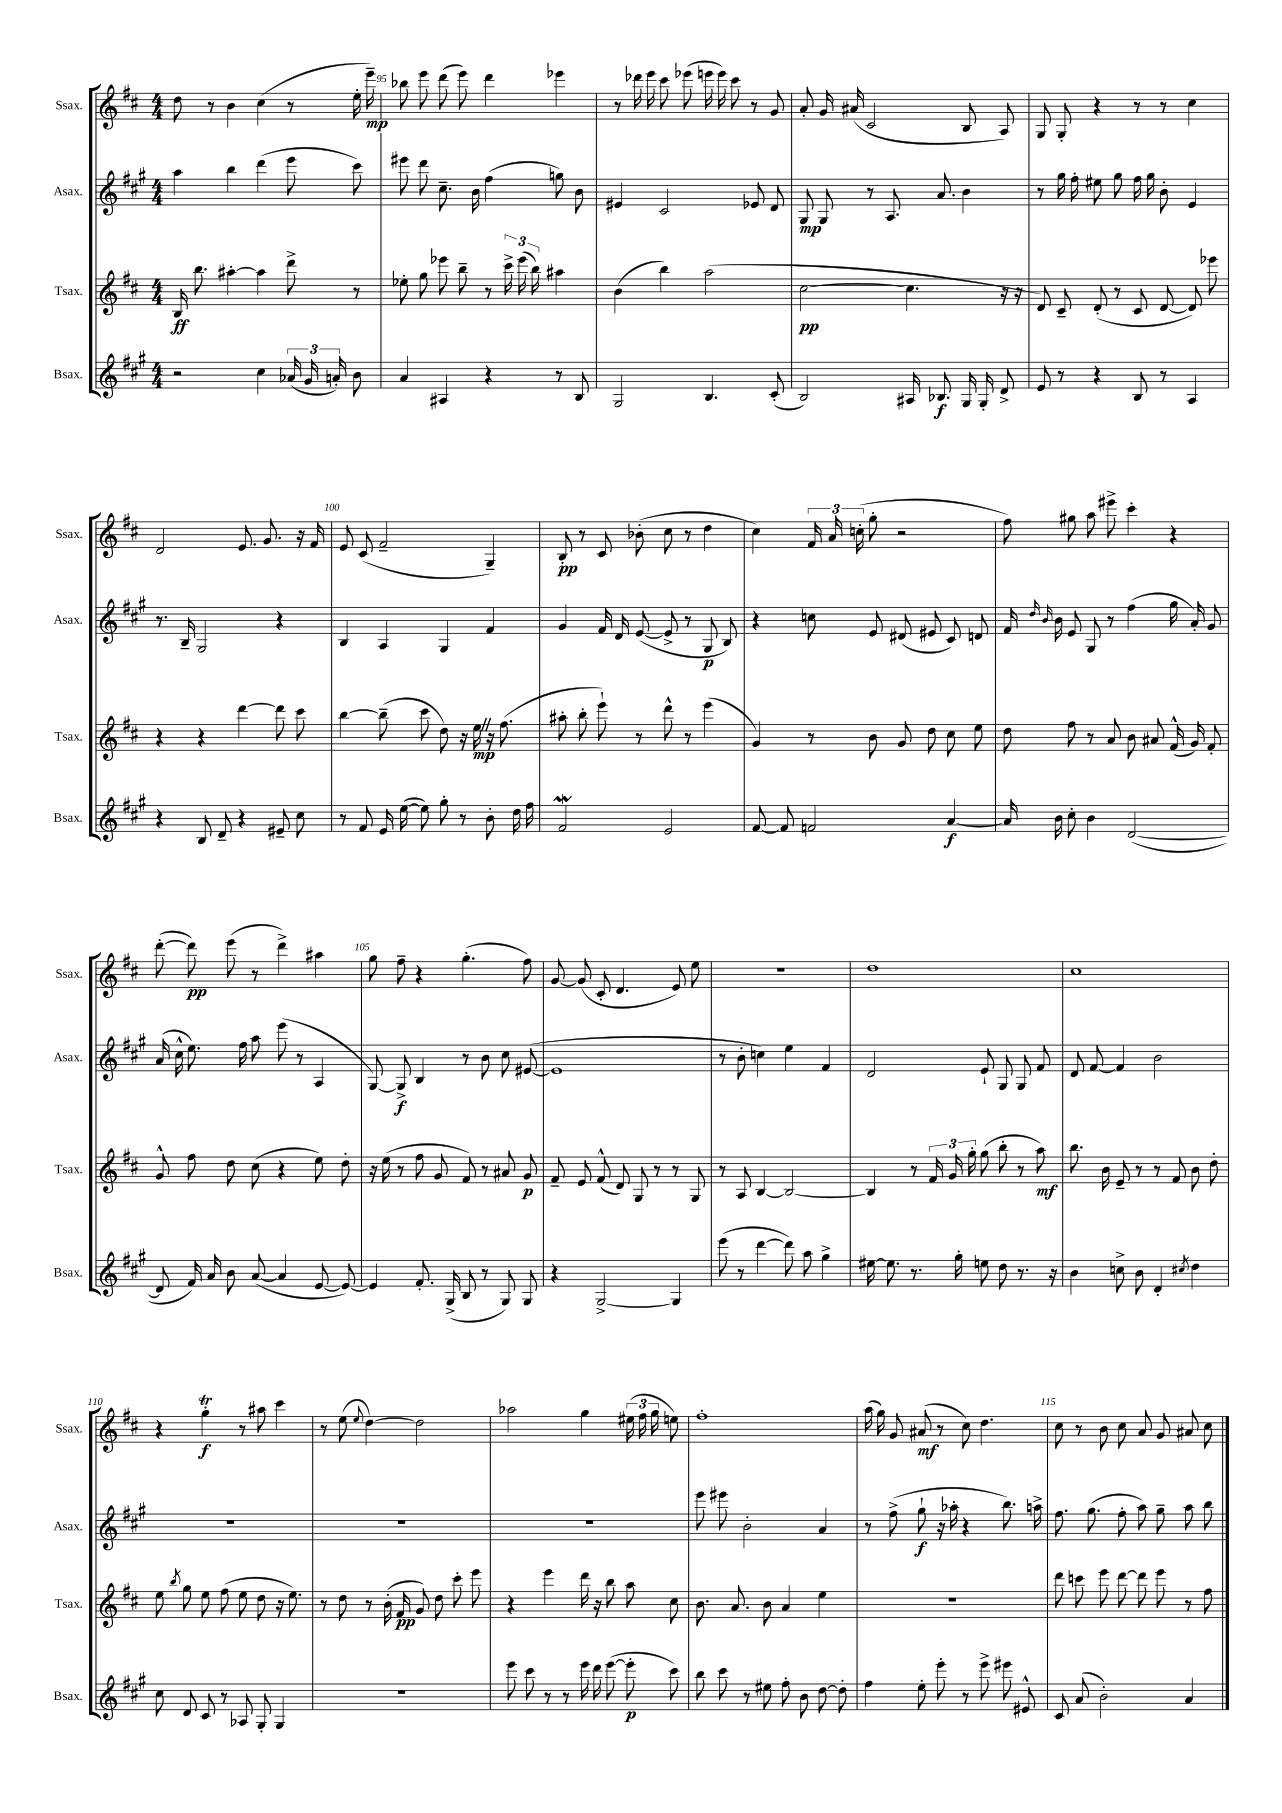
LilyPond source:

<<
\new StaffGroup <<
\new Staff = "s0" \with { instrumentName = "Ssax." shortInstrumentName = "Ssax." } {
    \clef treble \key d \major \numericTimeSignature \time 4/4
    \autoBeamOff d''8 r8 b'4 cis''4( r8 e''16-. e'''16--\mp) |
    bes''8 e'''8 d'''8( e'''8) d'''4 ees'''4 |
    r8 des'''16 e'''16 cis'''8 ees'''8( e'''16 e'''16) cis'''8 r8 g'8 |
    a'8-. g'16 ais'16( cis'2 b8 a8) |
    g8 g8-. r4 r8 r8 cis''4 |
    d'2 e'8. g'8. r16 fis'16 |
    e'8 cis'8( fis'2-- g4--) |
    b8-.\pp r8 cis'8 bes'8-.( cis''8 r8 d''4 |
    cis''4) \tuplet 3/2 { fis'16 a'16 c''16-.( } g''8-. r2 |
    fis''8) gis''8 a''8 eis'''8-> cis'''4-. r4 |
    d'''8~-.( d'''8\pp) e'''8( r8 d'''4->) ais''4 |
    g''8 fis''8-- r4 g''4.-.( fis''8) |
    g'8~ g'8( cis'8-. d'4. e'8) e''8 |
    R1 |
    d''1 |
    cis''1 |
    r4 g''4-.\trill\f r8 ais''8 cis'''4 |
    r8 e''8( \appoggiatura { e''8 } d''4~) d''2 |
    aes''2 g''4 \tuplet 3/2 { eis''16( fis''16 g''16 } e''8) |
    fis''1-. |
    a''16( g''16) g'8 ais'8\mf( r8 cis''8) d''4. |
    cis''8 r8 b'8 cis''8 a'8 g'8 ais'8 cis''8 \bar "|." |
}
\new Staff = "s1" \with { instrumentName = "Asax." shortInstrumentName = "Asax." } {
    \clef treble \key a \major \numericTimeSignature \time 4/4
    \autoBeamOff a''4 b''4 d'''4( e'''8 cis'''8) |
    eis'''8 d'''8 cis''8.-- b'16 fis''4( g''8) b'8 |
    eis'4 cis'2 ees'8 d'8 |
    gis8\mp gis8 r8 a8. a'8. b'4 |
    r8 gis''16 fis''16-. eis''8 gis''8 fis''16 gis''16 b'8-. e'4 |
    r8. b16-- gis2 r4 |
    b4 a4 gis4 fis'4 |
    gis'4 fis'16 d'16 e'8~( e'8-> r8 gis8\p b8) |
    r4 c''8 e'8 dis'8( eis'8 cis'8) d'8 |
    fis'16 \grace { d''16 b'16 } b'16 e'8 gis8 r8 fis''4( gis''16 a'16-.) gis'8 |
    a'16( cis''16-^ e''8.) fis''16 a''8 e'''8( r8 a4 |
    gis8~) gis8->\f b4 r8 b'8 cis''8 eis'8~( |
    eis'1 |
    r8 b'8-. c''4) e''4 fis'4 |
    d'2 e'8-! gis8 gis8 fis'8 |
    d'8 fis'8~ fis'4 b'2 |
    R1 |
    R1 |
    R1 |
    e'''8 eis'''8 b'2-. a'4 |
    r8 fis''8->( gis''8-!\f r16 aes''16-. r4 b''8.) a''16-> |
    fis''8. gis''8.( fis''8-. a''8) gis''8-- a''8 b''8 \bar "|." |
}
\new Staff = "s2" \with { instrumentName = "Tsax." shortInstrumentName = "Tsax." } {
    \clef treble \key d \major \numericTimeSignature \time 4/4
    \autoBeamOff b16\ff b''8. ais''4~-. ais''4 d'''8-> r8 |
    ees''8-. g''8 ees'''8 b''8-- r8 \tuplet 3/2 { cis'''16-> ees'''16( b''16) } ais''4 |
    b'4( b''4) a''2( |
    cis''2~\pp cis''4. r16 r16 |
    d'8) cis'8-- d'8-.( r8 cis'8 d'8~ d'8) ees'''8 |
    r4 r4 d'''4~ d'''8 cis'''8 |
    b''4~ b''8--( cis'''8 d''8) r16 e''16\mp \once \override BreathingSign.text = \markup { \musicglyph "scripts.caesura.straight" } \breathe r16 fis''8.( |
    ais''8-. b''8-. e'''8-!) r8 d'''8-^ r8 e'''4( |
    g'4) r8 b'8 g'8 d''8 cis''8 e''8 |
    d''8 fis''8 r8 a'8 b'8 ais'8 fis'16-^( g'16) fis'8-. |
    g'8-^ fis''8 d''8 cis''8( r4 e''8) d''8-. |
    r16 e''16( r8 fis''8 g'8 fis'8) r8 ais'8 g'8\p |
    fis'8-- e'8 fis'8-^( d'8) g8 r8 r8 g8 |
    r8 a8 b4~ b2~ |
    b4 r8 \tuplet 3/2 { fis'16 g'16 g''16-. } g''8( b''8-. r8 a''8\mf) |
    b''8. b'16 e'8-- r8 r8 fis'8 b'8 d''8-. |
    e''8 \acciaccatura { b''8 } g''8 e''8 fis''8( e''8 d''8 r16 e''8.) |
    r8 d''8 r8 b'16-.( fis'16\pp g'8) d''8 cis'''8-. e'''8 |
    r4 e'''4 d'''16 r16 b''8 a''8 cis''8 |
    b'8. a'8. b'8 a'4 e''4 |
    R1 |
    d'''8 c'''8 e'''8 d'''8~ d'''8 e'''8 r8 fis''8 \bar "|." |
}
\new Staff = "s3" \with { instrumentName = "Bsax." shortInstrumentName = "Bsax." } {
    \clef treble \key a \major \numericTimeSignature \time 4/4
    \autoBeamOff r2 cis''4 \tuplet 3/2 { aes'16( gis'16 a'16-.) } b'8 |
    a'4 ais4 r4 r8 b8 |
    gis2 b4. cis'8-.( |
    b2) ais16 bes8.\f gis16 gis16-. d'8-> |
    e'8 r8 r4 b8 r8 a4 |
    r4 b8 d'8-- r4 eis'8-- cis''8 |
    r8 fis'8 e'16 e''16~( e''8) gis''8-. r8 b'8-. d''16 fis''16 |
    fis'2\mordent e'2 |
    fis'8~ fis'8 f'2 a'4~\f |
    a'16 b'16 cis''8-. b'4 d'2~( |
    d'8 fis'16) a'16 b'8 a'8~( a'4 e'8~ e'8~) |
    e'4 fis'8.-. gis16->( b8 r8 gis8) gis8 |
    r4 gis2~-> gis4 |
    e'''8( r8 d'''4~ d'''8) a''8 gis''4-> |
    eis''16~ eis''8. r8. gis''16-. e''8 d''8 r8. r16 |
    b'4 c''8-> b'8 d'4-. \acciaccatura { cis''8 } d''4 |
    cis''8 d'8 cis'8 r8 aes8 gis8-. gis4 |
    R1 |
    e'''8 cis'''8 r8 r8 e'''16 d'''16 e'''8~( e'''8-.\p cis'''8) |
    b''8 cis'''8 r8 eis''8 fis''8-. b'8 d''8~ d''8-. |
    fis''4 e''8-. e'''8-. r8 e'''8-> eis'''8 eis'8-^ |
    cis'8 a'8( b'2-.) a'4 \bar "|." |
}
>>
>>
\layout { \context { \Score currentBarNumber = #94 \override BarNumber.break-visibility = ##(#f #t #t) barNumberVisibility = #(every-nth-bar-number-visible 5) } }
